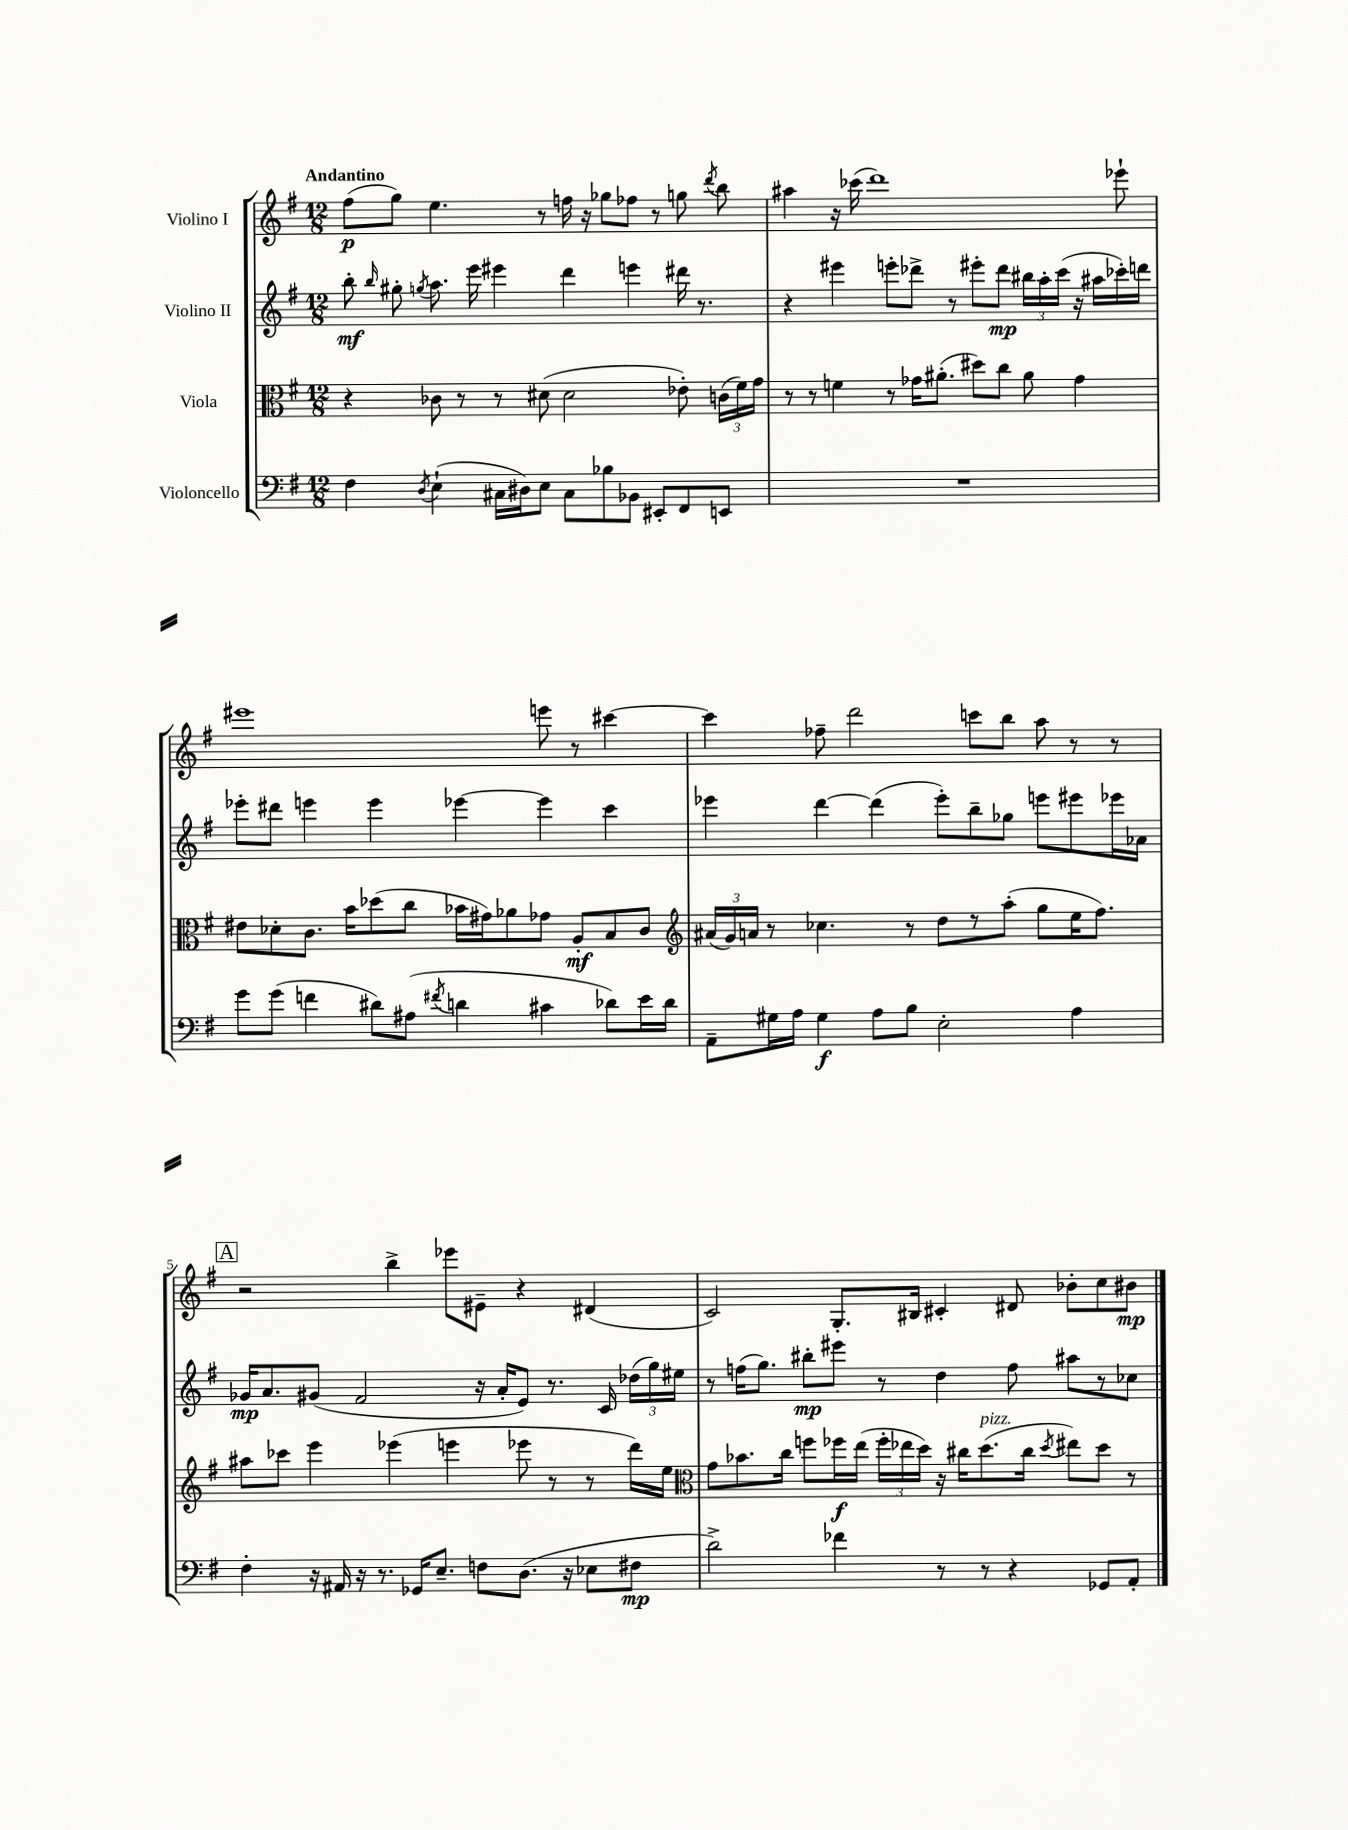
<<
\new StaffGroup <<
\new Staff = "s0" \with { instrumentName = "Violino I" } {
    \clef treble \key g \major \numericTimeSignature \time 12/8 \tempo "Andantino"
    \autoBeamOff fis''8[\p( g''8]) e''4. r8 f''16 r16 ges''8[ fes''8] r8 g''8 \acciaccatura { d'''8 } b''8 |
    ais''4 r16 ces'''16( d'''1) ees'''8-! |
    eis'''1 e'''8 r8 cis'''4~ |
    cis'''4 fes''8-- d'''2 c'''8[ b''8] a''8 r8 r8 |
    \mark \markup { \box "A" } r2 b''4-> ees'''8[ eis'8]-- r4 dis'4( |
    c'2) g8.[-. bis16] cis'4-. dis'8 bes'8[-. c''8 bis'8]\mp \bar "|." |
}
\new Staff = "s1" \with { instrumentName = "Violino II" } {
    \clef treble \key g \major \numericTimeSignature \time 12/8
    \autoBeamOff b''8-.\mf \grace { b''16 } gis''8-. \acciaccatura { g''8 } a''8. e'''16 eis'''4 d'''4 e'''4 dis'''16 r8. |
    r4 eis'''4 e'''8[-. des'''8]-> r8 eis'''8[-. des'''8]\mp \tuplet 3/2 { bis''16[ a''16-. c'''16]( } r16 ais''16[ ces'''16-.) d'''16] |
    ees'''8[-. dis'''8] e'''4 e'''4 ees'''4~ ees'''4 c'''4 |
    ees'''4 d'''4~ d'''4( ees'''8[-.) b''8-- ges''8] e'''8[ eis'''8 ees'''16 aes'16] |
    \mark \markup { \box "A" } ges'16[\mp a'8. gis'8]( fis'2 r16 a'16[-. e'8]) r8. c'16 \tuplet 3/2 { des''16[( g''16) eis''16] } |
    r8 f''16[( g''8.]) bis''8[-.\mp eis'''8] r8 d''4 f''8 ais''8[ r8 ces''8] \bar "|." |
}
\new Staff = "s2" \with { instrumentName = "Viola" } {
    \clef alto \key g \major \numericTimeSignature \time 12/8
    \autoBeamOff r4 ces'8 r8 r8 dis'8( dis'2 ees'8-.) \tuplet 3/2 { c'16[( fis'16) g'16] } |
    r8 r8 f'4 r8 ges'16[ ais'8.]-.( dis''8[) c''8] ais'8 ges'4 |
    eis'8[ des'8-. c'8.] b'16[ des''8( c''8] bes'16[ gis'16) aes'8 ges'8] a8[-.\mf b8 c'8] |
    \clef treble \tuplet 3/2 { ais'16[( g'16) a'16] } r8 ces''4. r8 d''8[ r8 a''8]-.( g''8[ e''16 fis''8.]) |
    \mark \markup { \box "A" } ais''8[ ces'''8] e'''4 ees'''4( e'''4 ees'''8 r8 r8 d'''16[) e''16] |
    \clef alto g'8[ bes'8. c''16] f''8[ fes''16\f e''16]( \tuplet 3/2 { fes''16[-. ees''16 d''16]) } r16 cis''16[ d''8.^\markup { \italic "pizz." }( cis''16] \acciaccatura { d''8 } eis''8[) d''8] r8 \bar "|." |
}
\new Staff = "s3" \with { instrumentName = "Violoncello" } {
    \clef bass \key g \major \numericTimeSignature \time 12/8
    \autoBeamOff fis4 \acciaccatura { d8 } e4-!( cis16[ dis16) e8] cis8[ bes8 bes,8] eis,8[-. fis,8 e,8] |
    R1. |
    g'8[ g'8]( f'4 dis'8[) ais8]( \acciaccatura { fis'8 } d'4 cis'4 des'8[) e'16 des'16] |
    a,8[-- gis16 a16] gis4\f a8[ b8] e2-. a4 |
    \mark \markup { \box "A" } fis4-. r16 ais,16 r16 r8. ges,16[ e8.]-- f8[ d8.]( r16 ees8[ fis8]\mp |
    d'2->) fes'4 r8 r8 r4 ges,8[ a,8]-. \bar "|." |
}
>>
>>
\layout { \context { \Score \override BarNumber.break-visibility = ##(#f #t #t) barNumberVisibility = #(every-nth-bar-number-visible 5) } }
